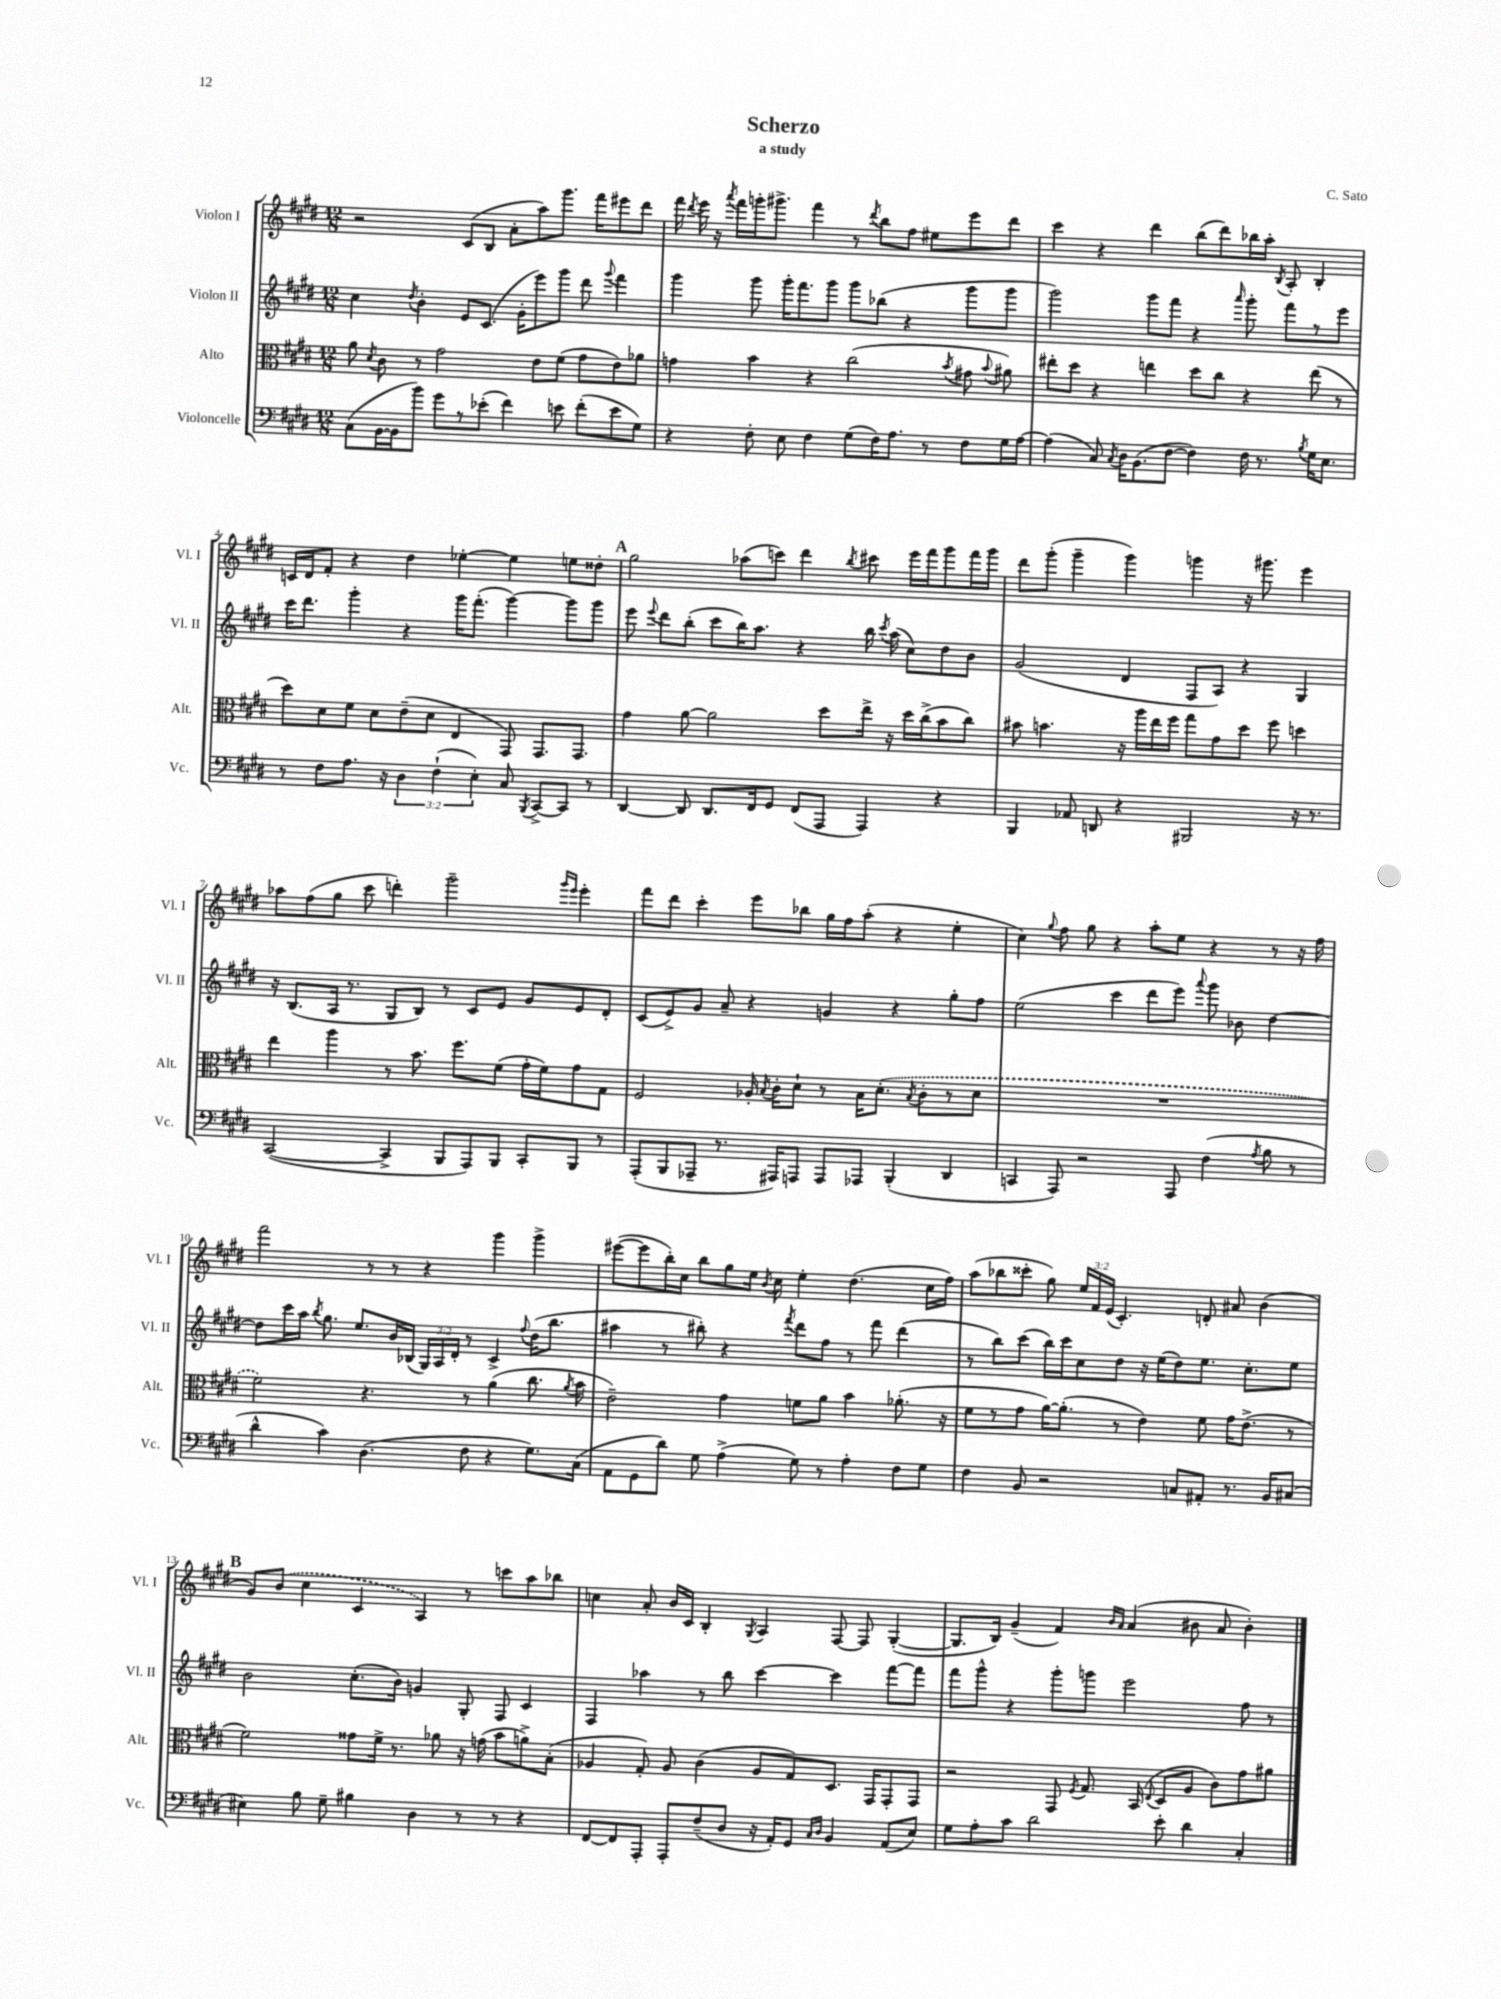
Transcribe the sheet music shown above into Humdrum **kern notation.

**kern	**kern	**kern	**kern
*staff4	*staff3	*staff2	*staff1
*clefF4	*clefC3	*clefG2	*clefG2
*k[f#c#g#d#]	*k[f#c#g#d#]	*k[f#c#g#d#]	*k[f#c#g#d#]
*M12/8	*M12/8	*M12/8	*M12/8
(8C#	8a	4cc#	2r
.	8qd#	.	.
[16BB	8c#	.	.
16BB]	.	.	.
.	.	8qdd#	.
8b)	8r	4b'	.
8g#	2g#	.	.
8r	.	8e	(8c#
(8e-'	.	(8.c#	8B
4f#)	.	.	8a'
.	.	16g#'	.
.	8e	8eee)	8aa)
8e	(8f#	8ggg#	8.ggg#
(8f#'	8g#	8ddd#	.
.	.	.	16fff#
.	.	8qqggg#	.
8e	8e)	4fff#	8eee#
8G#)	8a-	.	8ddd#
=	=	=	=
4r	4g	4ggg#	16fff#
.	.	.	8qddd#
.	.	.	16eee
.	.	.	16r
.	.	.	8qaaa
.	.	.	16fff#
8F#'	4b	8ggg#	16ggg'
.	.	.	8.ggg#^
8E	.	16ggg#'	.
.	.	8.fff#	.
4F#	4r	.	4fff#
.	.	8ggg#	.
(8G#	(2cc#	8ggg#	8r
.	.	.	8qddd#
16F#)	.	(8bb-	8bb
8.A	.	.	.
.	.	4r	8ff#
8r	.	.	8ee#
.	8qb	.	.
8F#	8g#	8ggg#	8eee
.	8qqb	.	.
16G#	8a#)	8ggg#	8ddd#
[16A	.	.	.
=	=	=	=
(4A]	8ee#'	2ggg#)	4ccc#
.	8dd#	.	.
8C#)	4r	.	4r
8qC#	.	.	.
16D#	.	.	.
(8.BB	.	.	.
.	4ee	8ggg#	4ddd#
[8F#	.	8fff#	.
4F#])	8dd#	4r	(8bb
.	8cc#	.	8ddd#)
.	.	16qqaaa	.
16F#	4r	8ggg#'	16bb-
8.r	.	.	16aa'
.	.	.	8qB
.	.	8fff#	8A'
8qB	.	.	.
16G#	(8ee	8r	4B'
8.E	.	.	.
.	8r	8eee	.
=	=	=	=
8r	8dd#)	16ccc#	16c
.	.	8.ddd#	16d#
8F#	8d#	.	8f#'
8.A	8f#	4ggg#'	4r
.	8d#	.	.
16r	.	.	.
6D#	(8e~	4r	4dd#
.	8d#	.	.
(6F#`	.	.	.
.	4E	16ggg#	[4ee-'
.	.	(8.fff#'	.
6E')	.	.	.
8C#	8GG#)	[4ggg#)	4ee-]
8qBBB	.	.	.
[8CC#^	8.GG#	.	.
8CC#]	.	8ggg#]	8ee
.	8.GG#	.	.
8r	.	8ggg#	8dd##'
=	=	=	=
[4DD#	4g#	8eee	2gg#
.	.	8qqeee	.
.	.	8ddd#	.
8DD#]	[8a	(8bb'	.
8.DD#	2a]	8ccc#	.
.	.	16bb)	(8aa-
16FF#	.	8.aa	.
8GG#	.	.	8ccc)
(8FF#	.	4r	4ddd#
8AAA	8dd#	.	.
.	.	.	8qbb
4AAA)	16ee^	16bb	8ccc#
.	.	8qccc#	.
.	16r	(16aa	.
.	16dd#	8cc#)	16eee
.	(16cc#^	.	16fff#
4r	8b	8dd#	8ggg#
.	8cc#)	8b	16fff#
.	.	.	16ggg#
=	=	=	=
4BBB	8b#	(2g#	8ddd#
.	4.b	.	(8ggg#'
8AA-	.	.	4ggg#~
8DD	.	.	.
4r	16r	4d#	4ggg#)
.	16aa	.	.
.	16ee	.	.
.	16ff#	.	.
2BBB#	8gg#	8F#	4ggg
.	8g#	8A)	.
.	8dd#	4r	16r
.	.	.	8.ggg#
.	8ff#	.	.
16r	4dd	4G#	4eee
8.r	.	.	.
=	=	=	=
([2CC#	4ee	16r	8aa-
.	.	(8.B	.
.	.	.	(8ff#
.	4aa	16A	8gg#
.	.	8.r	.
.	.	.	8ccc#
4CC#^]	8r	8G#	4ddd')
.	8.b	8B)	.
8BBB	.	8r	2ggg#~
.	8.ff#	.	.
8AAA)	.	8c#	.
8BBB	(8f#	8e	.
8CC#'	16g#'	8g#	.
.	16f#)	.	.
.	.	.	16qqggg#
.	.	.	16qqeee
8BBB	8g#	8e	4eee'
8r	8G#	8d#'	.
=	=	=	=
(8AAA'	2F#	(8c#	8fff#
8BBB	.	8e^)	8ddd#
8AAA-~	.	8g#	4ccc#'
8.r	.	8a~	.
.	16A-'	4r	8eee
.	8qB	.	.
16AAA#)	16c#'	.	.
8AAA	8d#`	.	8bb-
8AAA	8r	4g	16gg#
.	.	.	16ff#
8AAA-	16B	.	(8aa'
.	(8.d#'	.	.
(4BBB'	.	4r	4r
.	8qB	.	.
.	8c#'	.	.
4DD#	8r	8gg#'	4ee'
.	8d#	8ff#	.
=	=	=	=
4CC	1.r	(2ee	4cc#)
.	.	.	8qqgg#
8AAA)	.	.	8ff#
2r	.	.	8gg#
.	.	4ccc#	4r
.	.	8ddd#	8aa'
8AAA	.	8eee)	8ee
.	.	8qqaaa	.
(4F#	.	8ggg#	4r
.	.	8b-	.
8qA	.	.	.
8B	.	[4dd#	8r
8r	.	.	16r
.	.	.	16ff#
=	=	=	=
4d#^^	2f#)	8dd#]	2fff#
.	.	16ccc#	.
.	.	16aa	.
.	.	8qbb	.
4c#)	.	8.gg#	.
.	.	8.ee	.
(4.D#	4.r	.	8r
.	.	16b	8r
.	.	(16B-	.
.	.	24G#)	4r
.	.	24A	.
.	.	24d#'	.
8F#	8r	8r	.
4r	(4a	4c#^	4ggg#
.	.	8qqff#	.
8.G#)	8.cc#	(16dd#	4ggg#^
.	.	8.bb	.
.	8qa	.	.
(16C#	16b	.	.
=	=	=	=
8AA	2e~)	4aa#	([8eee#
8GG#	.	.	8eee#]
8d#)	.	8r	16bb')
.	.	.	16cc#
8G#	.	8bb#')	8bb
(4A^	4g#	4r	8gg#
.	.	.	16ee
.	.	.	8qb
.	.	.	16cc#
.	.	8qfff#	.
8G#)	8f	8ddd#	4ee'
8r	8a	8ff#	.
4A'	4b	8r	(4.dd#
.	.	8fff#	.
8F#	(8.a-'	(4ddd#	.
8G#	.	.	16cc#
.	16r	.	16ff#)
=	=	=	=
4F#	8f#	8r	(8aa
.	8r	8bb)	8bb-
8BB	8g#	(8ccc#	8ccc##'
2r	[16a)	16bb)	8gg#)
.	(8.a']	16ccc#	.
.	.	8cc#	24ee
.	.	.	24f#
.	.	.	(24e
.	8r	8dd#	4.c#')
.	4e)	16r	.
.	.	(16ee	.
8C	.	8dd#)	.
8AA#'	8f#	8.ee	8d'
8.r	16g#	.	8a#
.	(8.e^	8.cc#'	.
.	.	.	(4b
16BB	.	.	.
(8C#	8r	8ee	.
=	=	=	=
4E#)	2f#)	2b	8g#)
.	.	.	(8b
8B	.	.	4cc#
8G#~	.	.	.
4B#	8g##	(8.cc#'	4c#
.	16f#^	.	.
.	8.r	16b)	.
4D#	.	4g	4A)
.	8a-	.	.
8r	16r	8G#'	8r
.	(16g	.	.
8r	8b	8F#	8ccc
4r	8a^)	4c#	8aa
.	(8B'	.	8bb-
=	=	=	=
[8FF#	4A-	4F#	4cc
8FF#]	.	.	.
8AAA'	8G#')	4aa-	8a'
8AAA'	8A-	.	16b
.	.	.	16c#
(8F#~	(4c#	8r	4B'
8D#	.	8bb	.
.	.	.	8qG#
16r	8A-	[4ccc#	4A
16AA')	.	.	.
8GG#	8G#)	.	.
16qqC#	.	.	.
16qqD#	.	.	.
4BB	8.D#	4ccc#]	[8F#
.	.	.	8F#]
.	16GG#	.	.
(8AA	8GG#'	[8fff#	([4G#'
8E)	8GG#	8fff#]	.
=	=	=	=
8G#	2r	8fff#	8.G#]
8A'	.	8ggg#^^	.
.	.	.	16B)
8c#	.	4r	(4g#~
2d#	.	.	.
.	8GG#	8ggg#'	4f#)
.	8qF#	.	.
.	8.G#	8ggg	.
.	.	.	16qqb
.	.	.	16qqa
.	.	2eee	(4a
.	(16BB	.	.
.	8qqE	.	.
8e'	8D#	.	.
4d#	8A	.	8b#
.	8c#)	.	8a
4C#'	8g#	8ff#	4b#')
.	8a#	8r	.
==	==	==	==
*-	*-	*-	*-
